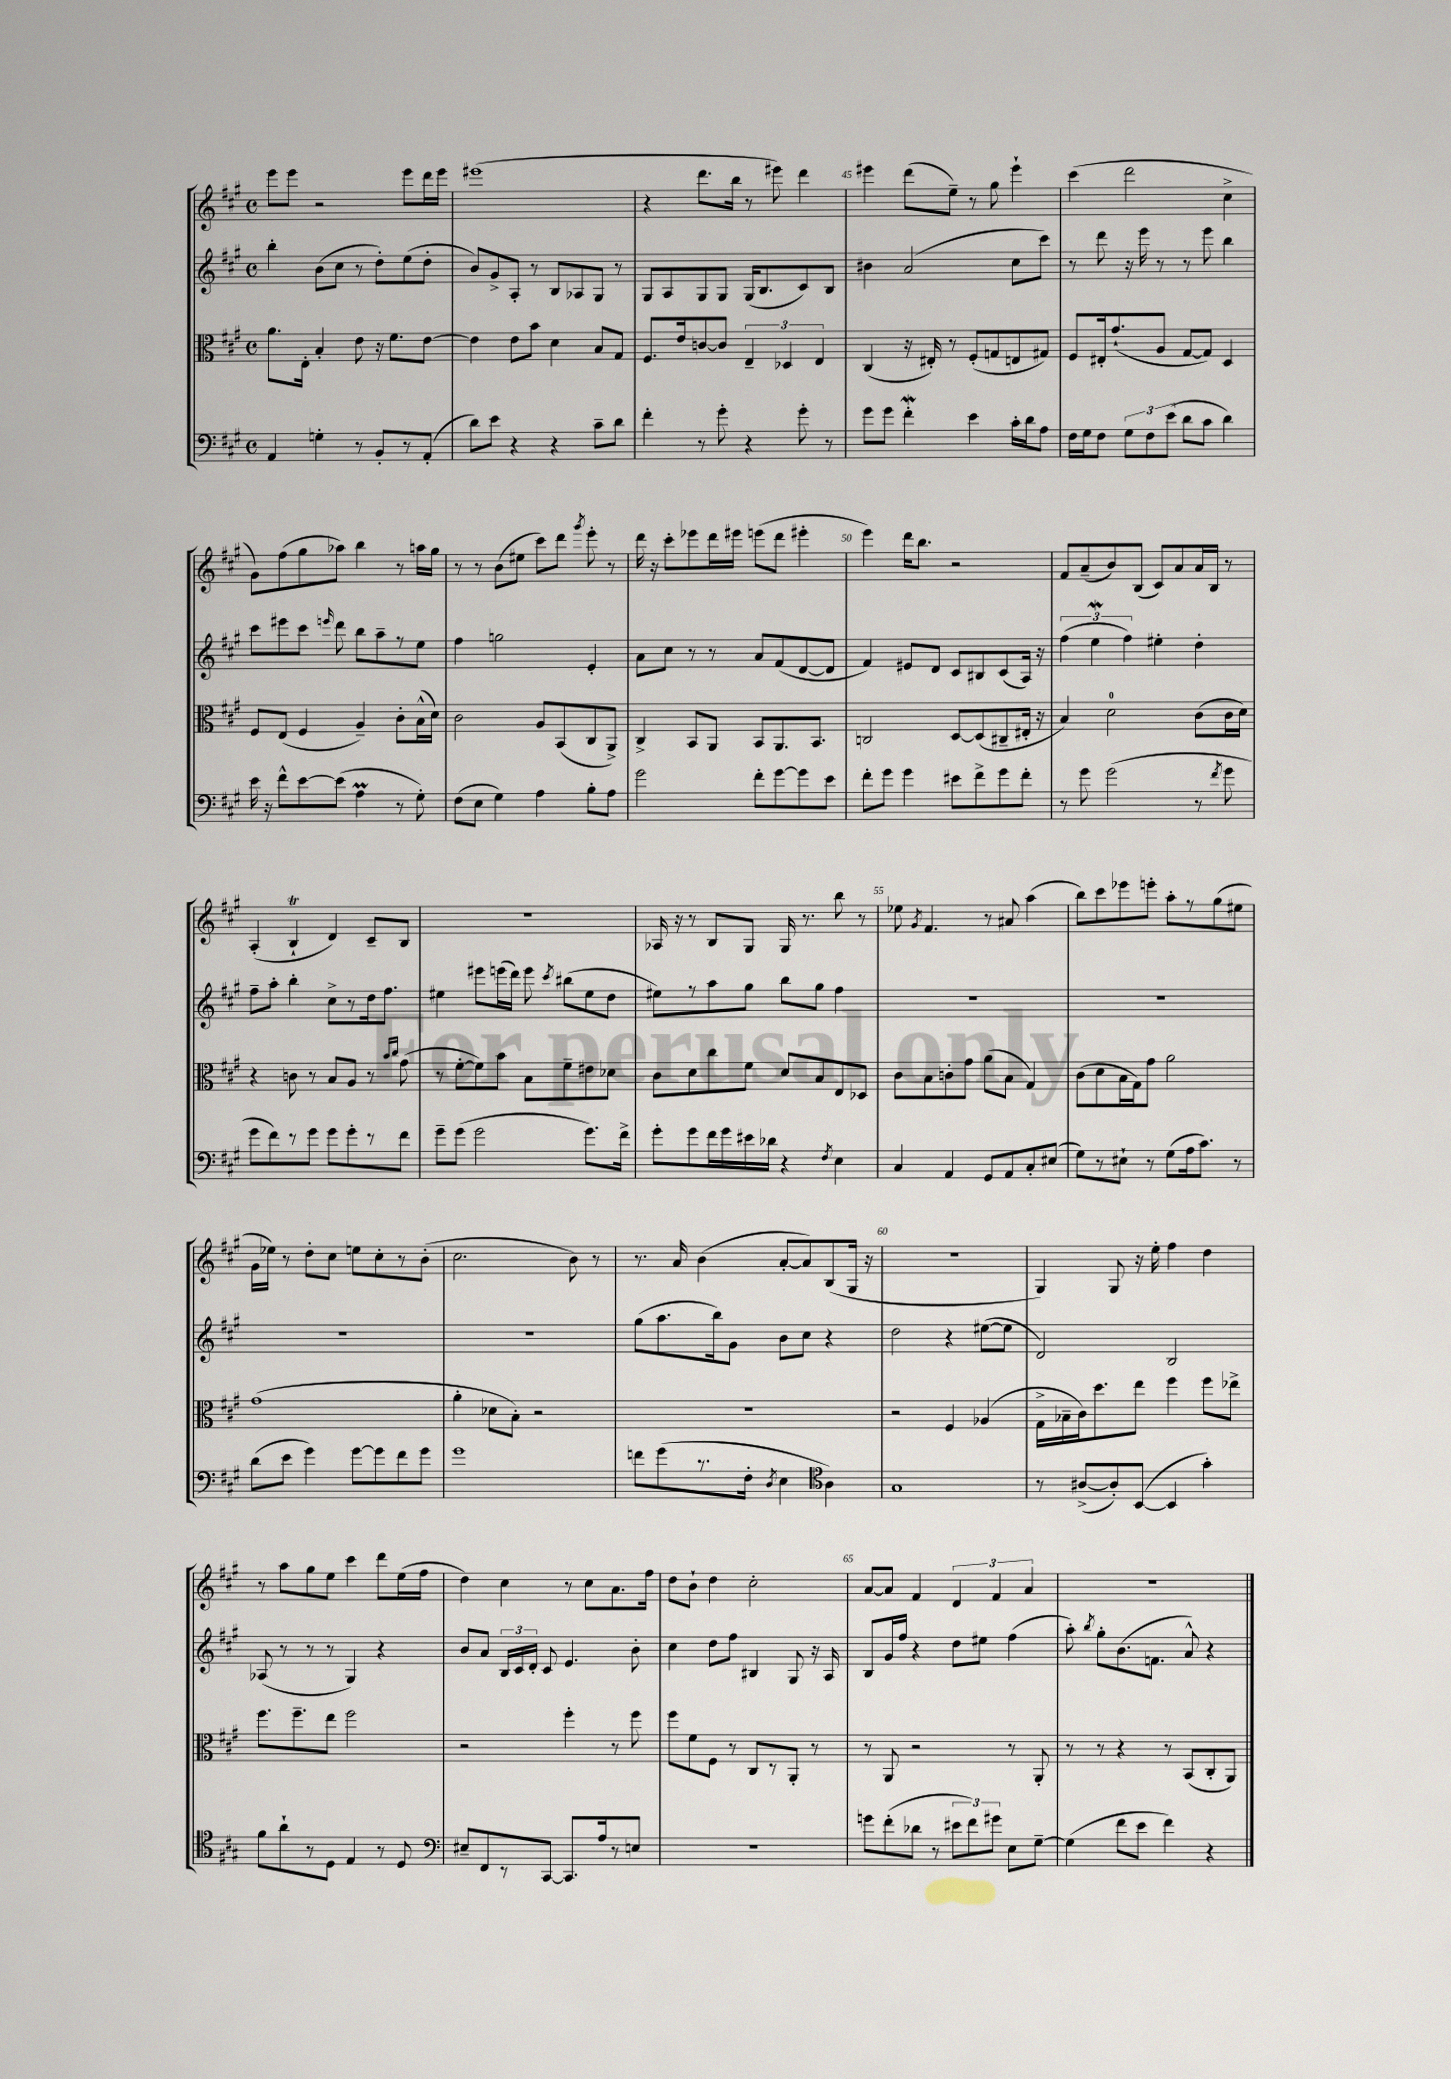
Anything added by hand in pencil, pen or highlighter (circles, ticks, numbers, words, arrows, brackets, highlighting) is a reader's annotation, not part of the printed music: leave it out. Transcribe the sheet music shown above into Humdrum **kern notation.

**kern	**kern	**kern	**kern
*part4	*part3	*part2	*part1
*staff4	*staff3	*staff2	*staff1
*clefF4	*clefC3	*clefG2	*clefG2
*k[f#c#g#]	*k[f#c#g#]	*k[f#c#g#]	*k[f#c#g#]
*M4/4	*M4/4	*M4/4	*M4/4
*met(c)	*met(c)	*met(c)	*met(c)
=42	=42	=42	=42
4AA/	8.a\L	4bb'\	8eee\L
.	.	.	8eee\J
.	16E'\Jk	.	.
4Gn'\	4B'/	(8b\L	2r
.	.	8cc#\J	.
8r	8e\	8r	.
8BB'/L	16r	8dd'\L)	.
.	8.f#\L	.	.
8r	.	(8ee\	8eee\L
(8AA'/J	[8e\J	8dd'\J	16ddd\L
.	.	.	16eee\JJ
=43	=43	=43	=43
8d\L)	4e\]	8b/L)	(1eee#X
8e\J	.	8g#^/	.
4r	8e\L	8A'/J	.
.	8b\J	8r	.
4r	4d\	8B/L	.
.	.	8A-X/	.
8c#~\L	8B/L	8G#/J	.
8d\J	8G#/J	8r	.
=44	=44	=44	=44
4f#'\	8.F#/L	8G#/L	4r
.	.	8A/	.
.	16e/k	.	.
8r	[8cn/	8G#/	8.ddd\L
8g#'\	8c/J]	8G#/J	.
.	.	.	16bb\Jk
4r	6E~/	(16G#/KL	8r
.	.	8.B/	.
.	.	.	8eee#X\)
.	6D-X/	.	.
8g#'\	.	8c#/)	4ddd\
.	6E/	.	.
8r	.	8B/J	.
=45	=45	=45	=45
8g#\L	(4C#/	4b#X\	4eee#X\
8g#\J	.	.	.
4f#W'\	16r	(2a/	(8ddd\L
.	16E#X'/)	.	.
.	8r	.	8ee~\J)
4e\	(8F#'/L	.	8r
.	8Gn/	.	8gg#\
16c#'\LL	8En/	8cc#\L	4eee#`\
16d\J	.	.	.
8A\J	8G#X/J)	8ccc#\J)	.
=46	=46	=46	=46
16F#\LL	8F#/L	8r	(4ccc#\
16G#\J	.	.	.
8F#\J	16E#X'/k	8ddd\	.
.	(8.g#`/	.	.
12G#\L	.	16r	2ddd\
.	.	16eee\	.
12F#\	.	.	.
.	8A/J	8r	.
(12e\J	.	.	.
8d\L	[8G#/L	8r	.
8c#\J	8G#/J])	8eee\	.
4d\)	4D/	4bb\	4cc#^\
!!LO:LB:g=z
=47	=47	=47	=47
16e\	8F#/L	8ccc#\L	8g#\L)
16r	.	.	.
8f#^^\L	(8E/J	8eee#X\	(8ff#\
[8e\	4F#/	8ccc#\J	8gg#\
.	.	16qqeeen/	.
(8e\J]	.	8ddd\	8aa-X\J)
4AM\	4A~/)	8bb\L	4bb\
.	.	8aa~\	.
8r	8c#'\L	8r	8r
8G#'\)	(16B^^\L	8ee\J	16aan\LL
.	16d\JJ)	.	16gg#\JJ
=48	=48	=48	=48
(8F#\L	2c#\	4ff#\	8r
8E\J	.	.	8r
4G#\)	.	2ggn\	(8b\L
.	.	.	8ee#X\J
4A\	8A/L	.	8ccc#\L)
.	(8BB/	.	8ddd\J
.	.	.	8qggg#/
8B'\L	8C#/	4e'/	8eee'\
8A\J	8AA^/J)	.	8r
=49	=49	=49	=49
2g#\	4C#^/	8a\L	16ddd\
.	.	.	16r
.	.	8cc#\J	8ccc#'\L
.	8BB/L	8r	8eee-X\
.	8AA/J	8r	16ddd\L
.	.	.	16eee#X\JJ
8f#'\L	8BB/L	8a/L	(8eeen\L
[8g#\	8.AA/	(8f#/	8ddd\J
8g#\]	.	[8d/	4eee#X'\
.	8.BB/J	.	.
8e\J	.	8d/J]	.
=50	=50	=50	=50
8f#'\L	2Cn/	4f#/)	4eee\)
8g#\J	.	.	.
4g#\	.	8e#X/L	16ddd\KL
.	.	.	8.bb\J
.	.	8d/J	.
8e#X\L	[8D/L	8c#/L	2r
8f#^\	(8D/]	8B#X/	.
8g#\	8C#X~/	(8c#/	.
8f#'\J	16E#X'/Jk	16A/Jk)	.
.	16r	16r	.
=51	=51	=51	=51
8r	4B/)	(6ff#\	8f#/L
8g#\	.	.	(8a~/
.	.	6eeW\	.
(2g#\	2d\	.	8b/)
.	.	6ff#\)	.
.	.	.	(8B/J
.	.	4ee#X'\	8c#/L)
.	.	.	8a/
8r	(8c#\L	4dd'\	16a/L
.	.	.	16B/JJ
8qf#/	.	.	.
8g#\	16c#\L	.	8r
.	16d\JJ)	.	.
!!LO:LB:g=z
=52	=52	=52	=52
8g#\L	4r	8ff#~\L	(4A'/
8f#\)	.	8aa'\J	.
8r	8cn\	4bb'\	4BT`/
8g#\J	8r	.	.
8g#\L	8B/L	8cc#^\L	4d/)
8g#'\	8A/J	8r	.
8r	8r	16dd\k	8c#~/L
.	.	8.ff#\J	.
.	16qqb/LL	.	.
.	16qqcc#/JJ	.	.
8f#\J	(8g#\	.	8B/J
=53	=53	=53	=53
8g#~\L	8r	4ee#X\	1r
(8g#\J	[8f#'\L	.	.
2g#\	8f#\])	8eee#X\L	.
.	8b\J	(16eeen\L	.
.	.	16ddd\JJ)	.
.	8B\L	8eee\	.
.	.	8qccc#/	.
.	8f#~\	(8bb#X\L	.
8.g#\L)	8e#X\	8ee#\	.
.	8d-X\J	8dd\J	.
16f#^\Jk	.	.	.
=54	=54	=54	=54
8g#'\L	8c#\L	8ee#X\L)	16A-X/
.	.	.	16r
8g#\	8d\	8r	8r
16f#\L	8cc#\	8aa\	8B/L
16g#\	.	.	.
16e#X\	8f#\J	8gg#\J	8G#/J
16d-X\JJ	.	.	.
4r	8d/L	8bb\L	16G#/
.	.	.	8.r
.	8B/	8gg#\J	.
8qF#/	.	.	.
4E\	8E/	4ff#\	8bb\
.	8D-X/J	.	8r
=55	=55	=55	=55
4C#/	8c#\L	1r	8ee-X\
.	.	.	8qg#/
.	8B\	.	4.f#/
4AA/	8cn'\	.	.
.	8g#\J	.	.
8GG#/L	(8a\L	.	8r
8AA/	8B\J	.	8a#X/
8C#'/	4G#/)	.	(4aa\
(8E#X/J	.	.	.
=56	=56	=56	=56
8G#\L)	(8c#\L	1r	8bb\L)
8r	8d\	.	8ccc#\
8E#X`\J	16B\L	.	8eee-X\
.	16G#\J)	.	.
8r	8g#\J	.	8eeen'\J
(8G#\L	2a\	.	8aa'\L
16A\k	.	.	8r
8.c#\J)	.	.	.
.	.	.	(8gg#\
8r	.	.	8ee#X\J
!!LO:LB:g=z
=57	=57	=57	=57
(8d\L	(1g#	1r	16g#\LL
.	.	.	16ee-X\JJ)
8e\J	.	.	8r
4g#\)	.	.	8dd'\L
.	.	.	8cc#\J
[8g#\L	.	.	8een\L
8g#\]	.	.	8cc#'\
8f#\	.	.	8r
8g#\J	.	.	(8b'\J
=58	=58	=58	=58
1g#	4a'\	1r	2.cc#\
.	8d-X\L	.	.
.	8B'\J)	.	.
.	2r	.	.
.	.	.	8b\)
.	.	.	8r
=59	=59	=59	=59
8fn\L	1r	(8gg#\L	8.r
(8g#\	.	8.aa\	.
.	.	.	16a/
8.r	.	.	(4b\
.	.	16bb\k)	.
.	.	8g#\J	.
16F#'\Jk	.	.	.
8qD/	.	.	.
4E\	.	8b\L	[8a'/L
.	.	8cc#\J	8a/])
*clefC4	*	*	*
4A\)	.	4r	(8B/
.	.	.	16G#/Jk
.	.	.	16r
=60	=60	=60	=60
1G#	2r	2dd\	1r
.	4F#/	4r	.
.	(4A-X/	([8ee#X\L	.
.	.	8ee#\J]	.
=61	=61	=61	=61
8r	16G#^\LL	2d/)	4G#/)
.	16B-X~\	.	.
([8A#X^/L	16c#\J)	.	.
.	8.dd\	.	.
8A#'/])	.	.	8G#/
([8BB/J	8ee\J	.	16r
.	.	.	16ee'\
4BB/]	4ff#\	2B/	4ff#\
4g#'\)	8ff#\L	.	4dd\
.	8ee-X^\J	.	.
!!LO:LB:g=z
=62	=62	=62	=62
8f#\L	8.ff#\L	(8A-X/	8r
8a`\	.	8r	8aa\L
.	8.ff#~\	.	.
8r	.	8r	8gg#\
8D\J	8ee\J	8r	8ee\J
4E/	2ff#\	4G#/)	4ccc#\
8r	.	4r	8ddd\L
8D/	.	.	(16ee\L
.	.	.	16ff#\JJ
=63	=63	=63	=63
*clefF4	*	*	*
8E#X~/L	2r	8b/L	4dd\)
8FF#/	.	8a/J	.
8r	.	24B/LL	4cc#\
.	.	24c#/	.
.	.	24d'/JJ	.
[8CC#/J	.	8c#/	.
8.CC#/L]	4ff#'\	4.e/	8r
.	.	.	8cc#\L
16A/k	.	.	.
8r	8r	.	8.a\
8En/J	8ff#\	8b'\	.
.	.	.	16ff#\Jk
=64	=64	=64	=64
1r	8ff#\L	4cc#\	8dd\L
.	8f#\	.	8b`\J
.	8F#\J	8dd\L	4dd\
.	8r	8ff#\J	.
.	8C#/L	4B#X/	2cc#'\
.	8r	.	.
.	8AA'/J	8G#/	.
.	8r	16r	.
.	.	16A/	.
=65	=65	=65	=65
8gn\L	8r	8B/L	[8a/L
(8f#'\	8AA/	16g#/L	8a/J]
.	.	16ff#/JJ	.
8d-X\J	2r	4r	4f#/
8r	.	.	.
12e#X\L	.	8dd\L	6d/
12f#\)	.	.	.
.	.	8ee#X\J	.
12g#X\J	.	.	6f#/
8E\L	8r	(4ff#\	.
.	.	.	6a/
[8G#~\J	8AA'/	.	.
=66	=66	=66	=66
(4G#\]	8r	8aa'\)	1r
.	.	8qbb/	.
.	8r	8gg#'\L	.
8f#\L	4r	(8.b\	.
8e\J	.	.	.
.	.	8.fn\J	.
4f#\)	8r	.	.
.	(8BB/L	8a^^/)	.
4r	8C#'/	4r	.
.	8AA/J)	.	.
==	==	==	==
*-	*-	*-	*-
